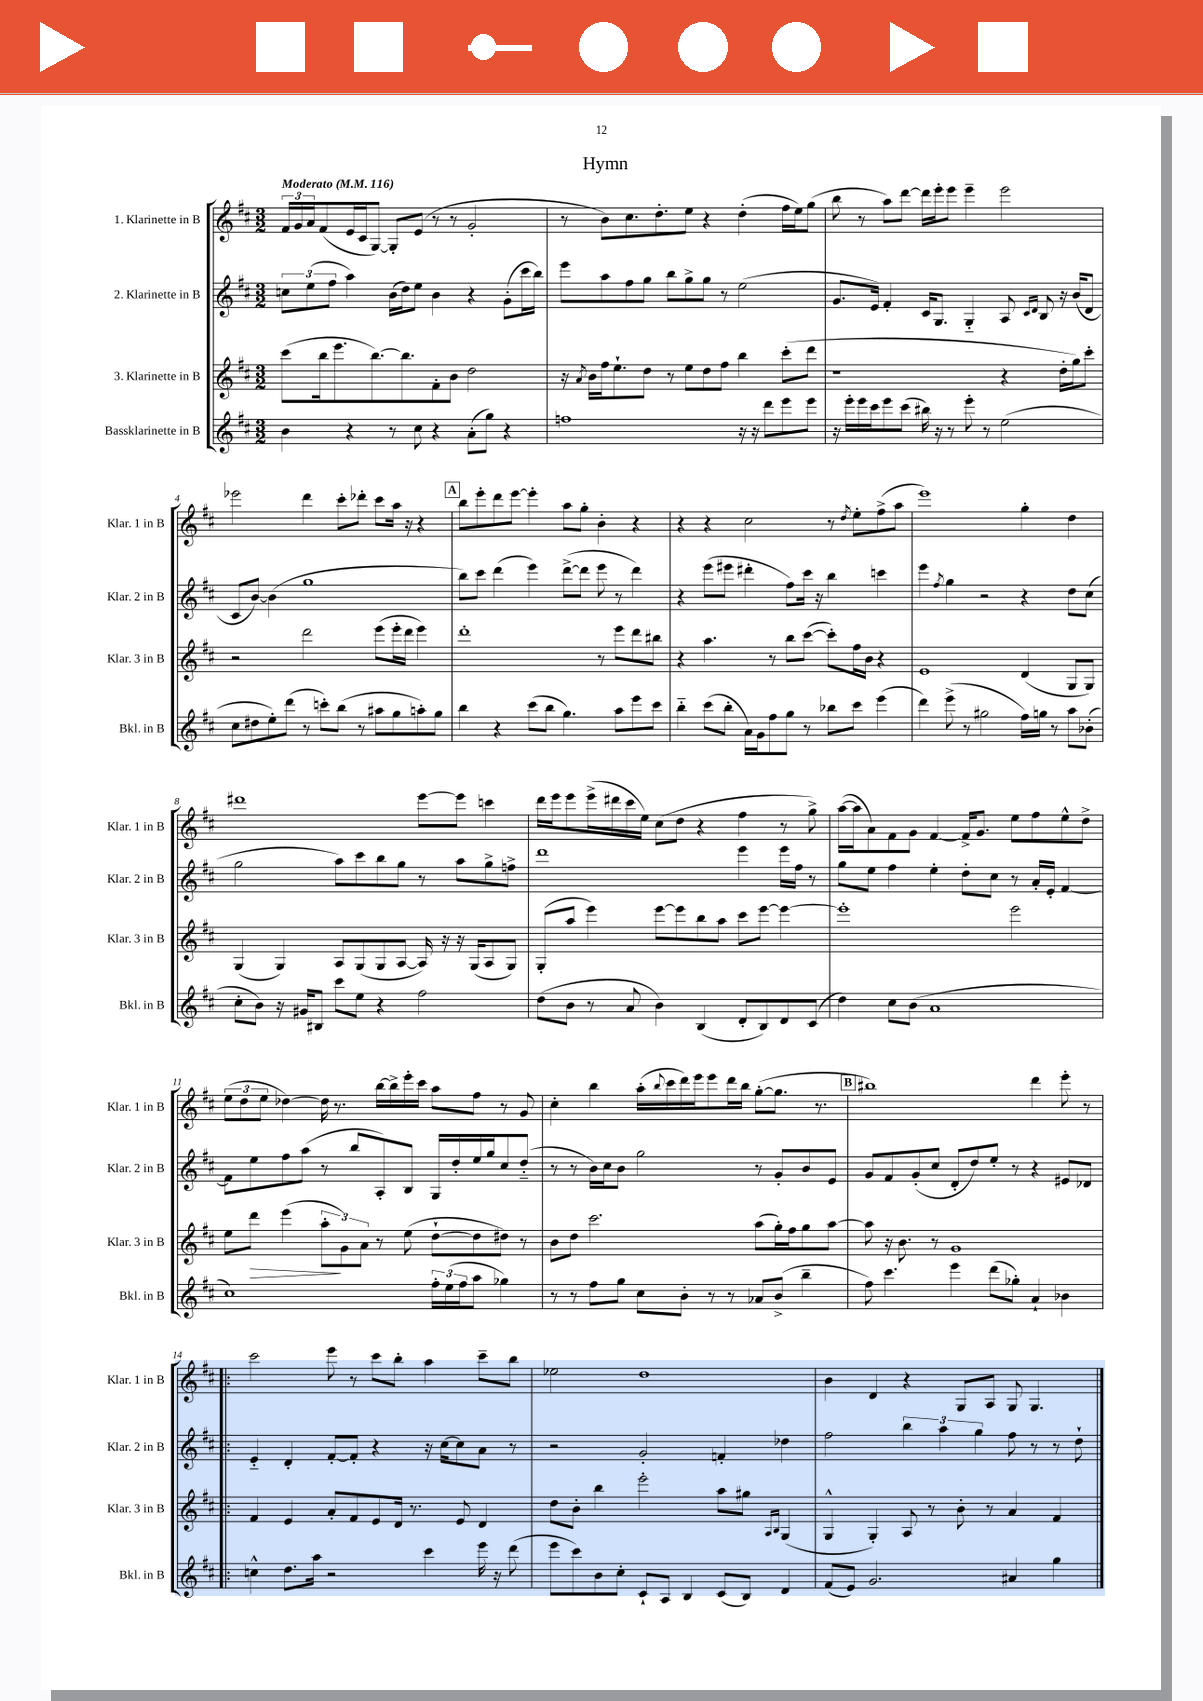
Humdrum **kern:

**kern	**kern	**kern	**kern
*staff4	*staff3	*staff2	*staff1
*clefG2	*clefG2	*clefG2	*clefG2
*k[f#c#]	*k[f#c#]	*k[f#c#]	*k[f#c#]
*M3/2	*M3/2	*M3/2	*M3/2
*MM116	*MM116	*MM116	*MM116
4b\	(8ccc#\L	12cc\L	24f#/LL
.	.	.	24g/
.	.	(12ee\	24a/J
.	16bb\k	.	(8f#/
.	.	12ff#\J	.
.	8.eee\	.	.
4r	.	4aa\)	16e/L
.	.	.	16c#/J
.	[8.bb\)	.	[8G/J)
8r	.	(16b\LL	8G'/]L
.	8.bb\]	16dd\J)	.
8cc#\	.	8ee\J	(8e/J
4r	8f#'\	4b\	8r
.	8b\J	.	8r
(8a'\L	2dd\	4r	2g'/
8gg\J)	.	.	.
4r	.	(8g'\L	.
.	.	16ccc#\L	.
.	.	16bb\JJ)	.
=	=	=	=
1ff	16r	8eee\L	8r
.	8qa/	.	.
.	16b\LL	.	.
.	16ff#\J	8aa\	8b\L)
.	8.ee`\	.	.
.	.	8ff#\	8.cc#\
.	8dd\J	8gg\J	.
.	.	.	8.dd'\
.	8r	8bb\L	.
.	8ee\L	8gg^\	8ee\J
.	8dd\	8gg\J	4r
.	8ff#\J	8r	.
16r	4bb\	(2ee\	(4dd'\
16r	.	.	.
8ddd\L	.	.	.
8eee\	(8ccc#'\L	.	16ff#\LL
.	.	.	16ee\J)
8eee\J	8ddd\J	.	(8gg\J
=	=	=	=
16r	1r	8.g/L	8bb\
16eee'\LL	.	.	.
16eee\	.	.	8r
16ccc#\J	.	16e/Jk)	.
8eee\	.	4f#'/	8aa\L)
(8ccc#\J	.	.	[8ddd\J
16bb#\)	.	16c#/LK	16ddd\]LL
16r	.	8.G/J	16eee'\J
8r	.	.	8eee\J
8eee'\	.	4G'~/	4eee~\
8r	.	.	.
(2ee\	4r	8A/	2eee\
.	.	16qqc#/LL	.
.	.	16qqd/JJ	.
.	.	8B/	.
.	16dd'\LL	16r	.
.	16gg\J)	(16b/LK	.
.	8ccc#'\J	8d/J	.
=	=	=	=
8cc#\L	2r	8c#/L	2eee-\
8dd#\	.	[8b/J)	.
8ee'\)	.	(4b\]	.
(8ddd\J	.	.	.
8r	2ddd\	1gg	4ddd\
8ccc'\L)	.	.	.
(8bb\J	.	.	8ccc#'\L
8r	.	.	8ddd-'\J
8aa#\L	(8eee\L	.	8ccc#\L
8gg\	16eee'\L	.	16aa\Jk
.	16ddd\JJ	.	16r
8aa'\)	4eee\)	.	4r
8gg\J	.	.	.
=	=	=	=
4bb\	1ddd'	8bb\L)	8bb\L
.	.	8ccc#\J	8eee'\
4r	.	(4ddd\	8ddd\
.	.	.	[8eee\J
(8ccc#\L	.	4eee\)	4eee'\]
8bb\J	.	.	.
4.gg\)	.	([8ddd^\L	8aa\L
.	.	8ddd\]J	8gg'\J
.	8r	8eee\	4b'\
8aa\L	8eee\L	8r	.
8eee\	8ddd\	4ddd\)	4r
8ccc#\J	8bb#\J	.	.
=	=	=	=
4bb'~\	4r	4r	4r
(8ccc#\L	4.aa\	(8eee\L	4r
8bb'\J	.	8eee#\J	.
16a\LL)	.	4ddd#'\	2cc#\
16g\J	.	.	.
8ff#\	8r	.	.
8gg\J	8bb\L	8ff#\L)	.
8r	([8ccc#\J	16ccc#\Jk	.
.	.	16r	.
8bb-\L	8ccc#'\]L)	4bb\	8r
.	.	.	8qdd/
8ccc#\J	16ff#\L	.	8ee'\L
.	16b\JJ	.	.
(4eee\	4r	4ccc\	(8ff#^\
.	.	.	8aa\J
=	=	=	=
4ddd\)	1e	4eee\	1eee)
.	.	8qff#/	.
(8eee^\	.	4gg\	.
8r	.	.	.
2gg#\	.	2r	.
16ff#\LL)	(4d/	4r	4gg'\
16gg\JJ	.	.	.
8r	.	.	.
8aa\L	8G/L	8dd\L	4dd\
(8b-'\J	8G/J)	(8cc#\J	.
=	=	=	=
8cc#'\L	(4G/	2gg\	1ddd#
8b\J)	.	.	.
16r	4G/)	.	.
16g#/LK	.	.	.
8B#/J	.	.	.
8ccc#\L	8A/L	8aa\L)	.
8ee\J	(8G/	8ccc#\	.
4r	8G/	8bb\	.
.	[8A/J	8gg\J	.
2ff#\	16A/])	8r	[8eee\L
.	16r	.	.
.	16r	8aa\L	8eee\]J
.	(16G/LK	.	.
.	8A/	8gg^\	4ccc\
.	8G/J)	8ff^\J	.
=	=	=	=
(8dd\L	(8G'/L	1ddd	16ddd\LL
.	.	.	16eee\J
8b\J	8aa/J	.	8eee\
8r	4eee\)	.	(16eee^\L
.	.	.	16ddd#\
8a/	.	.	16ccc#\
.	.	.	16ee\JJ)
4b\)	[8eee\L	.	(8cc#\L
.	8eee\]	.	8dd\J
(4B/	8bb\	.	4r
.	8aa\J	.	.
8d'/L	8ccc#\L	4eee\	4ff#\
8B/)	[8eee\J	.	.
8d/	4eee\_	16eee\LL	8r
.	.	16ff#\JJ	.
(8c#/J	.	8r	8gg^\)
=	=	=	=
4dd\)	1eee']	8gg\L	([16aa\LL
.	.	.	16aa\]J
.	.	8ee\J	8a\)
8cc#\L	.	4ff#\	8f#\
(8b\J	.	.	8g\J
1a	.	4ee'\	[4f#/
.	.	8dd'\L	16f#^/]LK
.	.	.	8.g/J
.	.	8cc#\J	.
.	2eee\	8r	8ee\L
.	.	16a'/LL	8ff#\
.	.	16e'/JJ	.
.	.	[4f#/	8ee^^\
.	.	.	8dd^\J
=	=	=	=
1cc#)	8ee\L	8f#\]L	(12ee\L
.	.	.	12dd\
.	8ddd\J	8ee\	.
.	.	.	12ee\J
.	(4eee\	8ff#\	[4dd-\)
.	.	(8aa\J	.
.	12aa'\L	8r	16dd-\]
.	.	.	8.r
.	12g\)	.	.
.	.	8bb/L	.
.	12a\J	.	.
.	8r	8A'/)	[16bb\LL
.	.	.	16bb^\]
.	(8ee\	8B/J	16eee'\
.	.	.	16ccc#\JJ
24ff#'\LL	[8dd`\L	16G/LL	8aa\L
(24ee\	.	.	.
.	.	16dd'/	.
24ff#\J	.	.	.
8aa\J	8dd\]	16ee/	8ff#\J
.	.	16gg/J	.
4gg-\)	8dd#\J)	8cc#/	8r
.	8r	(8dd'~/J	8g/
=	=	=	=
8r	8b\L	8r	4cc#'\
8r	8dd\J	8r	.
8ff#\L	2.ccc#\	16b\LL)	4bb\
.	.	16cc#\J	.
8gg\J	.	8b\J	.
8cc#\L	.	2gg\	(16aa'\LL
.	.	.	8qqbb/
.	.	.	16ccc#\
8b'\J	.	.	16ddd\)
.	.	.	16eee\J
8r	.	.	8eee\
8r	.	.	16ddd\L
.	.	.	16bb\JJ
8a-/L	(8aa\L	8r	([8gg'\L
(8b^/J	16gg'\L)	8g'/L	8.gg\]J
.	16ff#\J	.	.
4bb~\	8gg\	8b/	.
.	.	.	8.r
.	[8aa\J	8e/J	.
=	=	=	=
8ff#\)	8aa\]	8g/L	1bb#)
4.ccc#\	16r	8f#/	.
.	8.b\	.	.
.	.	(8g'/	.
.	8r	8cc#/J	.
4eee\	1g	8d'/L	.
.	.	8dd/)	.
(8ddd\L	.	8ee'/J	.
8gg-'\J)	.	8r	.
4a`/	.	4r	4ddd\
4b-\	.	8e#/L	8eee'\
.	.	8d-/J	8r
=!|:	=!|:	=!|:	=!|:
4cc^^\	4f#/	4e'~/	2ccc#\
8.dd\L	4e/	4d'/	.
16aa\Jk	.	.	.
2r	8a'/L	[8f#'/L	8eee\
.	8f#/	8f#'/]J	8r
.	8e/	4r	8ccc#\L
.	16d/Jk	.	8bb'\J
.	8.r	.	.
4ccc#\	.	16r	4aa\
.	.	[16cc#\LK	.
.	8e/	8cc#\]	.
16eee\	4d/	8a\J	8ccc#~\L
16r	.	.	.
(8ddd\	.	8r	8bb\J
=	=	=	=
8eee\L	8dd\L	2r	2ee-\
8ccc#\)	8b'\J	.	.
8b\	4bb\	.	.
8cc#'\J	.	.	.
8c#`/L	2eee'\	2g'/	1dd
8A/J	.	.	.
4B/	.	.	.
(8c#/L	8aa\L	4f'/	.
8B/J)	8gg#\J	.	.
.	16qqA/LL	.	.
.	16qqB/JJ	.	.
4d/	(4G/	4dd-\	.
=	=	=	=
(8f#/L	4G^^/	2ff#\	4b\
8e/J)	.	.	.
2.g/	4G'/)	.	4d/
.	8A/	6bb\	4r
.	8r	.	.
.	.	6aa\	.
.	8b'\	.	8G/L
.	.	6gg\	.
.	8r	.	8A/J
4a#/	4a/	8ff#\	8G/
.	.	8r	4.G/
4gg\	4f#/	8r	.
.	.	8dd`\	.
==	==	==	==
*-	*-	*-	*-
